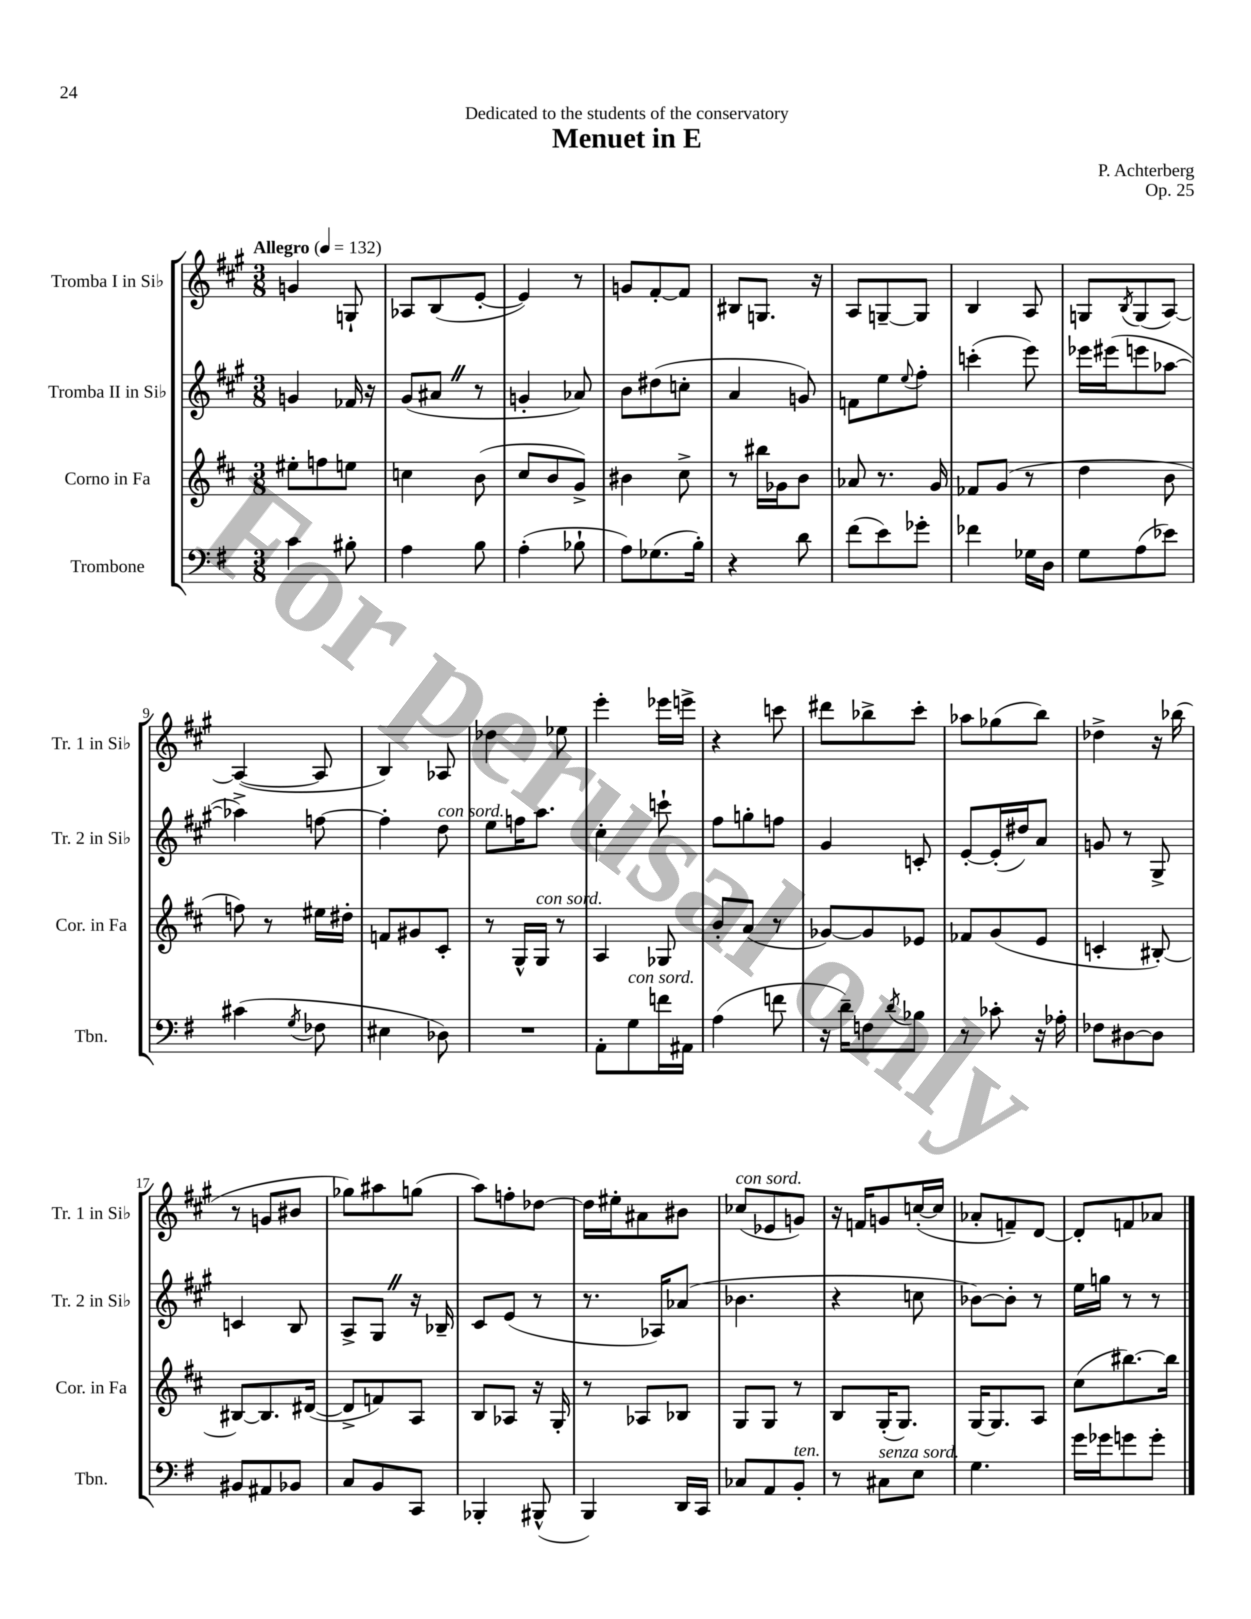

**kern	**kern	**kern	**kern
*staff4	*staff3	*staff2	*staff1
*clefF4	*clefG2	*clefG2	*clefG2
*k[f#]	*k[f#c#]	*k[f#c#g#]	*k[f#c#g#]
*M3/8	*M3/8	*M3/8	*M3/8
*MM132	*MM132	*MM132	*MM132
4c	8ee#'	4g	4g
.	8ff	.	.
8B#'	8ee	16f-	8G`
.	.	16r	.
=	=	=	=
4A	4cc	(8g#	8A-
.	.	8a#	(8B
8B	(8b	8r	[8e'
=	=	=	=
(4A'	8cc#	4g'	4e])
.	8b	.	.
8B-`	8g^)	8a-)	8r
=	=	=	=
8A)	4b#	8b	8g
(8.G-	.	(8dd#	[8f#'
.	8cc#^	8cc'	8f#]
16B')	.	.	.
=	=	=	=
4r	8r	4a	8B#
.	16bb#	.	8.G
.	16g-	.	.
8d	8b	8g)	.
.	.	.	16r
=	=	=	=
(8f#	8a-	8f	8A
8e)	8.r	8ee	[8G~
.	.	8qqee	.
8g-'	.	8ff#'	8G]
.	16g	.	.
=	=	=	=
4f-	8f-	(4ccc'	4B
.	(8g	.	.
16G-	8r	8eee)	8A
16D	.	.	.
=	=	=	=
8G	4dd	16eee-	8G
.	.	(16eee#	.
.	.	.	8qB
(8A	.	8eee	(8G
8e-)	8b	[8aa-	[8A)
=	=	=	=
(4c#	8ff)	4aa-^])	(4A_
.	8r	.	.
8qG	.	.	.
8F-	16ee#	[8ff	8A]
.	16dd#'	.	.
=	=	=	=
4E#	8f	4ff']	4B)
.	8g#	.	.
8D-)	8c#'	8dd	8A-
=	=	=	=
4.r	8r	8ee	4dd-
.	16G^^	16ff	.
.	16G	8.aa	.
.	8r	.	8ee-
=	=	=	=
8AA'	4A	4cc#'	4eee'
8G	.	.	.
16f	8G-	8ccc`	16eee-
16AA#	.	.	16eee^
=	=	=	=
(4A	8b'	8ff#	4r
.	(8a	8gg'	.
8f	8r	8ff	8ccc
=	=	=	=
16r	[8g-)	4g#	8ddd#
16d~)	.	.	.
8F	8g-]	.	8bb-^
8qd	.	.	.
8B-	8e-	8c'	8ccc#'
=	=	=	=
8r	8f-	[8e'	8aa-
8c-'	(8g	(16e']	(8gg-
.	.	16dd#)	.
16r	8e	8a	8bb)
16A-'	.	.	.
=	=	=	=
8F-	4c'	8g	4dd-^
[8D#	.	8r	.
8D#]	[8B#')	8G#^	16r
.	.	.	(16bb-
=	=	=	=
8BB#	8B#_	4c	8r
8AA#	8.B#]	.	8g
8BB-	.	8B	8b#
.	([16d#	.	.
=	=	=	=
8C	8d#^]	8A^	8gg-)
8BB	8f)	8G#	8aa#
8CC	8A	16r	(8gg
.	.	16B-~	.
=	=	=	=
4BBB-'	8B	8c#	8aa)
.	8A-	(8e	8ff'
(8BBB#^^	16r	8r	[8dd-
.	16G'	.	.
=	=	=	=
4BBB)	8r	8.r	16dd-]
.	.	.	16ee#'
.	8A-	.	8a#
.	.	16A-)	.
16DD	8B-	(8a-	8b#
16CC	.	.	.
=	=	=	=
8C-	8G	4.b-	(8cc-
8AA	8G	.	8e-
8BB'	8r	.	8g)
=	=	=	=
8r	8B	4r	16r
.	.	.	16f
8C#	(16G'	.	8g
.	8.G)	.	.
8E	.	8cc	([16cc'
.	.	.	16cc]
=	=	=	=
4.G	[16G	[8b-)	8a-'
.	8.G]	.	.
.	.	8b-']	8f~)
.	8A	8r	[8d
=	=	=	=
16g	(8cc#	16ee	8d']
16g-	.	16gg	.
8g	[8.bb#)	8r	8f
8g'	.	8r	8a-
.	16bb#]	.	.
==	==	==	==
*-	*-	*-	*-
